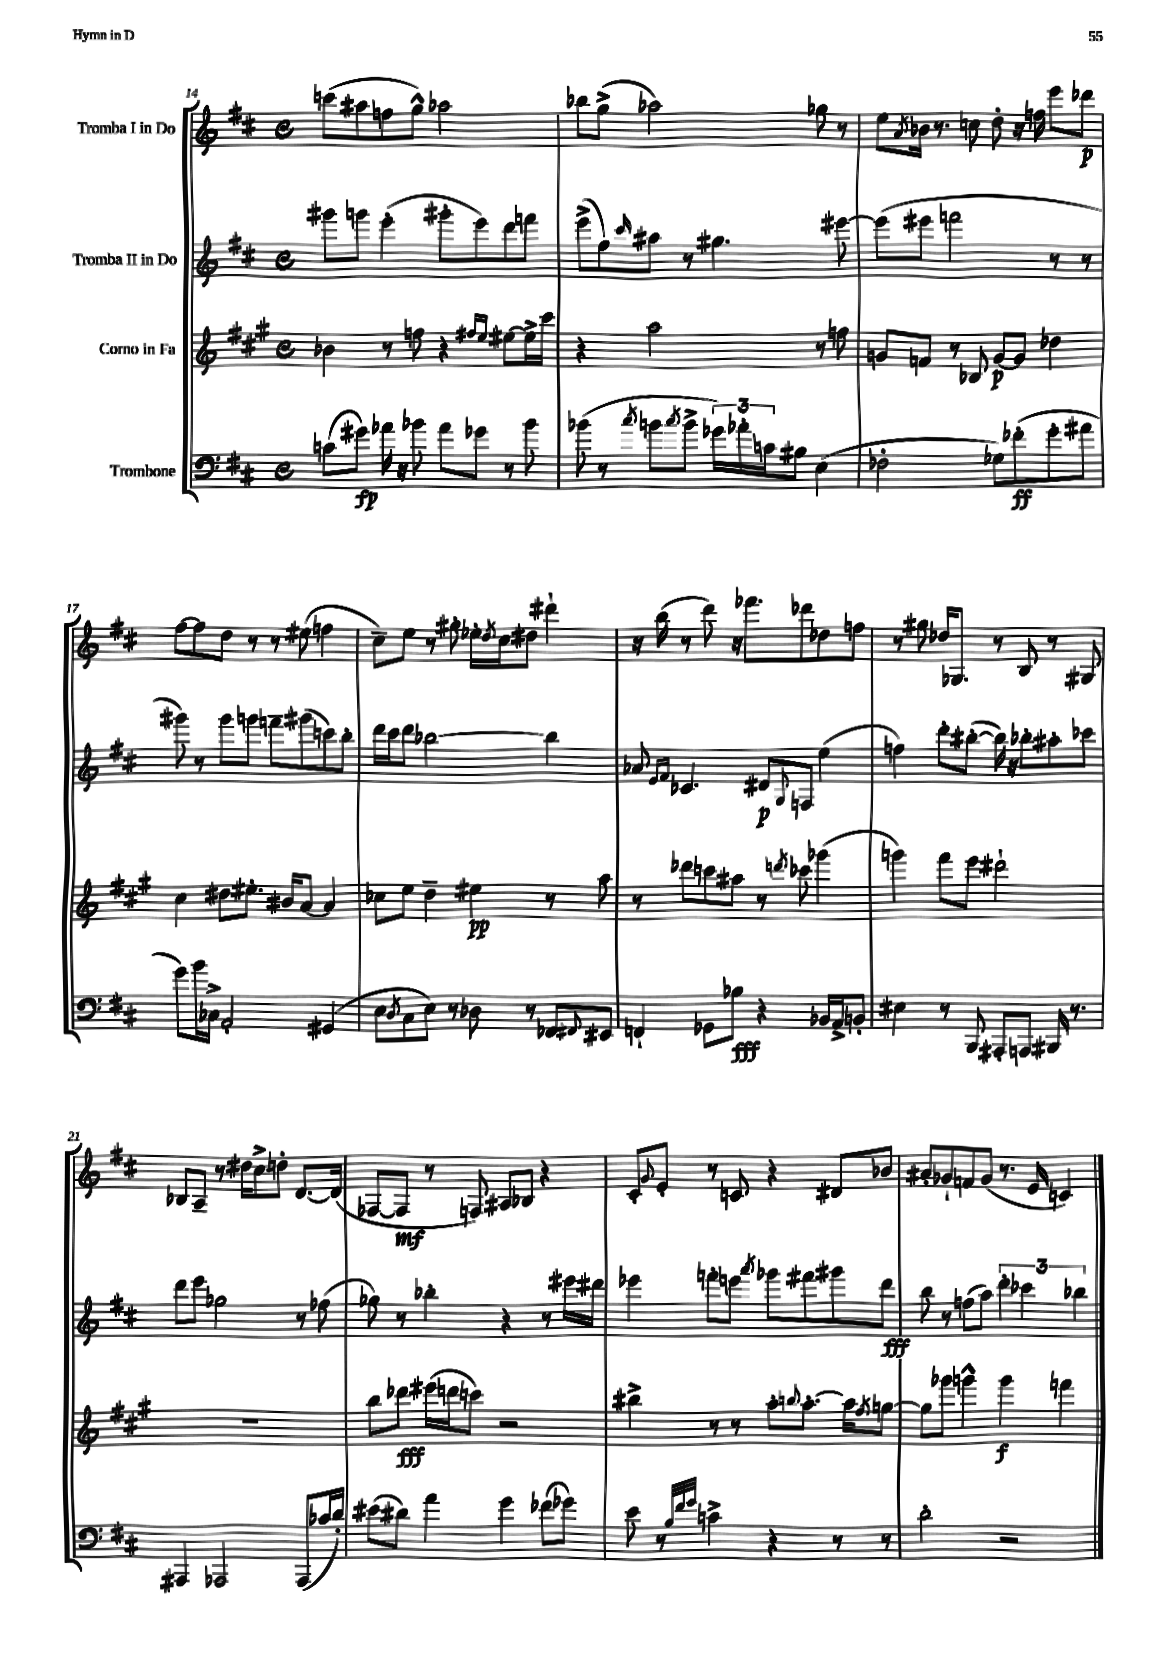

**kern	**kern	**kern	**kern
*staff4	*staff3	*staff2	*staff1
*clefF4	*clefG2	*clefG2	*clefG2
*k[f#c#]	*k[f#c#g#]	*k[f#c#]	*k[f#c#]
*M4/4	*M4/4	*M4/4	*M4/4
*met(c)	*met(c)	*met(c)	*met(c)
(8c\L	4b-\	8ggg#\L	(8ccc\L
8g#\J)	.	8ggg\J	8aa#\
16a-\	8r	(4eee'\	8ff\
16r	.	.	.
8b-\	8ff\	.	8gg^^\J)
8a-\L	4r	8ggg#'\L	2aa-\
8g-\J	.	8eee\)	.
.	16qqff#/LL	.	.
.	16qqee/JJ	.	.
8r	[8ee#\L	8ddd\	.
8b-\	16ee#^\]L	8fff\J	.
.	16ccc#\JJ	.	.
=	=	=	=
(8b-\	4r	(8eee^\L	8bb-\L
8r	.	8ff#\)	(8gg^\J
8qcc#/	.	16qqccc#/	.
8b\L	2aa\	8aa#\J	2aa-\)
8qcc#/	.	.	.
8b^\J	.	8r	.
24g-\LL)	.	4.gg#\	.
24a-'\	.	.	.
24c\J	.	.	.
8B#\J	.	.	.
(4E\	8r	.	8gg-\
.	8ff\	[8eee#\	8r
=	=	=	=
2F-'\	8g/L	(8eee#\]L	8ee\L
.	.	.	8qa/
.	8f/J	8eee#\J	16b-\Jk
.	.	.	8.r
.	8r	2fff\	.
.	8B-/	.	8cc\
8G-\L)	[8g/L	.	8dd'\
(8f-'\	8g/]J	.	16r
.	.	.	16ff\
8g'\	4dd-\	8r	8eee\L
8a#\J	.	8r	8ddd-\J
=	=	=	=
8g\L)	4cc#\	8ggg#\)	[8ff#\L
16b\L	.	8r	8ff#\]
16C-^\JJ	.	.	.
2AA'/	8dd#\L	8ggg#\L	8dd\J
.	8.ee#'\J	8ggg\J	8r
.	.	8fff~\L	8r
.	16b#/LK	.	.
.	[8a/J	(8ggg#\	(8ee#\
(4GG#/	4a/]	8ccc\)	4ff\
.	.	8bb'\J	.
=	=	=	=
8E\L	8cc-\L	16ddd\LL	8cc#~\L)
.	.	16ccc#\J	.
8qD/	.	.	.
8C#\	8ee\J	8ddd\J	8ee\J
8E\J)	4dd~\	[2bb-\	8r
8r	.	.	8gg#'\
8D-\	4ee#\	.	16ee-'\LL
.	.	.	8qdd/
.	.	.	16cc#\J
8r	.	.	8dd#\J
8FF-/L	8r	4bb-\]	4ddd#`\
8qqFF#/	.	.	.
8EE#/J	8aa\	.	.
=	=	=	=
4FF`/	8r	8a-/	16r
.	.	.	(16bb\
.	.	16qqe/LL	.
.	.	16qqf#/JJ	.
.	8ddd-\L	4.c-/	8r
8GG-\L	8ccc\	.	8ddd\)
8B-\J	8aa#\J	.	16r
.	.	.	8.fff-\L
4r	8r	8d#/L	.
.	8qddd/	8qqG/	.
.	8ccc-\	8F/J	8ddd-\
16BB-/LL	(4ggg-\	(4ee\	8dd-\
16AA^/J	.	.	.
8BB'/J	.	.	8ff\J
=	=	=	=
4E#\	4ggg\)	4ff\)	8r
.	.	.	8gg#\
8r	8fff#\L	8ddd'\L	16dd-/LK
.	.	.	8.G-/J
8BBB/	8eee\J	([8bb#'\J	.
8AAA#'/L	2ddd#`\	16bb#\])	8r
.	.	16r	.
8AAA/J	.	8bb-'\L	8B/
16BBB#/	.	8aa#'\	8r
8.r	.	.	.
.	.	8ccc-\J	8G#/
=	=	=	=
4AAA#/	1r	8ddd\L	8B-/L
.	.	8eee\J	8A~/J
2AAA-/	.	2gg-\	8r
.	.	.	16dd#\LK
.	.	.	8.cc#^\
.	.	.	8dd'\J
(8AAA-/L	.	8r	[8.d/L
16c-/L	.	(8ff-\	.
16d'/JJ)	.	.	(16d/]Jk
=	=	=	=
(8e#\L	8bb\L	8gg-\)	[8F-/L
8d#\J)	8ddd-\J	8r	8F-/]J
4a\	(16eee#\LL	4bb-'\	8r
.	16ddd\J	.	.
.	8ccc\J)	.	8F/)
4g\	2r	4r	8A#/L
.	.	.	8B-/J
(8f-\L	.	8r	4r
8g-\J)	.	16eee#\LL	.
.	.	16ddd#\JJ	.
=	=	=	=
8e\	4bb#^\	4eee-\	8c#'/L
.	.	.	8qqg/
8r	.	.	8e'/J
32qqB/LLL	.	.	.
32qqf#/	.	.	.
32qqg/JJJ	.	.	.
4c^\	8r	8fff'\L	8r
.	8r	8eee\J	8c/
.	.	8qaaa/	.
4r	8aa'\L	8ggg-\L	4r
.	8qqbb/	.	.
.	[8.aa'\J	8fff#\	.
8r	.	8ggg#\	8d#/L
.	16aa\]LK	.	.
.	8qff#/	.	.
8r	[8gg\J	8ddd\J	8b-/J
=	=	=	=
2d'\	8gg\]L	8bb\	8a#'/L
.	8ggg-\J	8r	8g-`/
.	4ggg^^\	(8ff\L	8f/
.	.	8aa\J)	(8g-/J
2r	4ggg\	6ddd'\	8.r
.	.	6ccc-\	.
.	.	.	16e/
.	4fff\	.	4c/)
.	.	6bb-\	.
==	==	==	==
*-	*-	*-	*-
